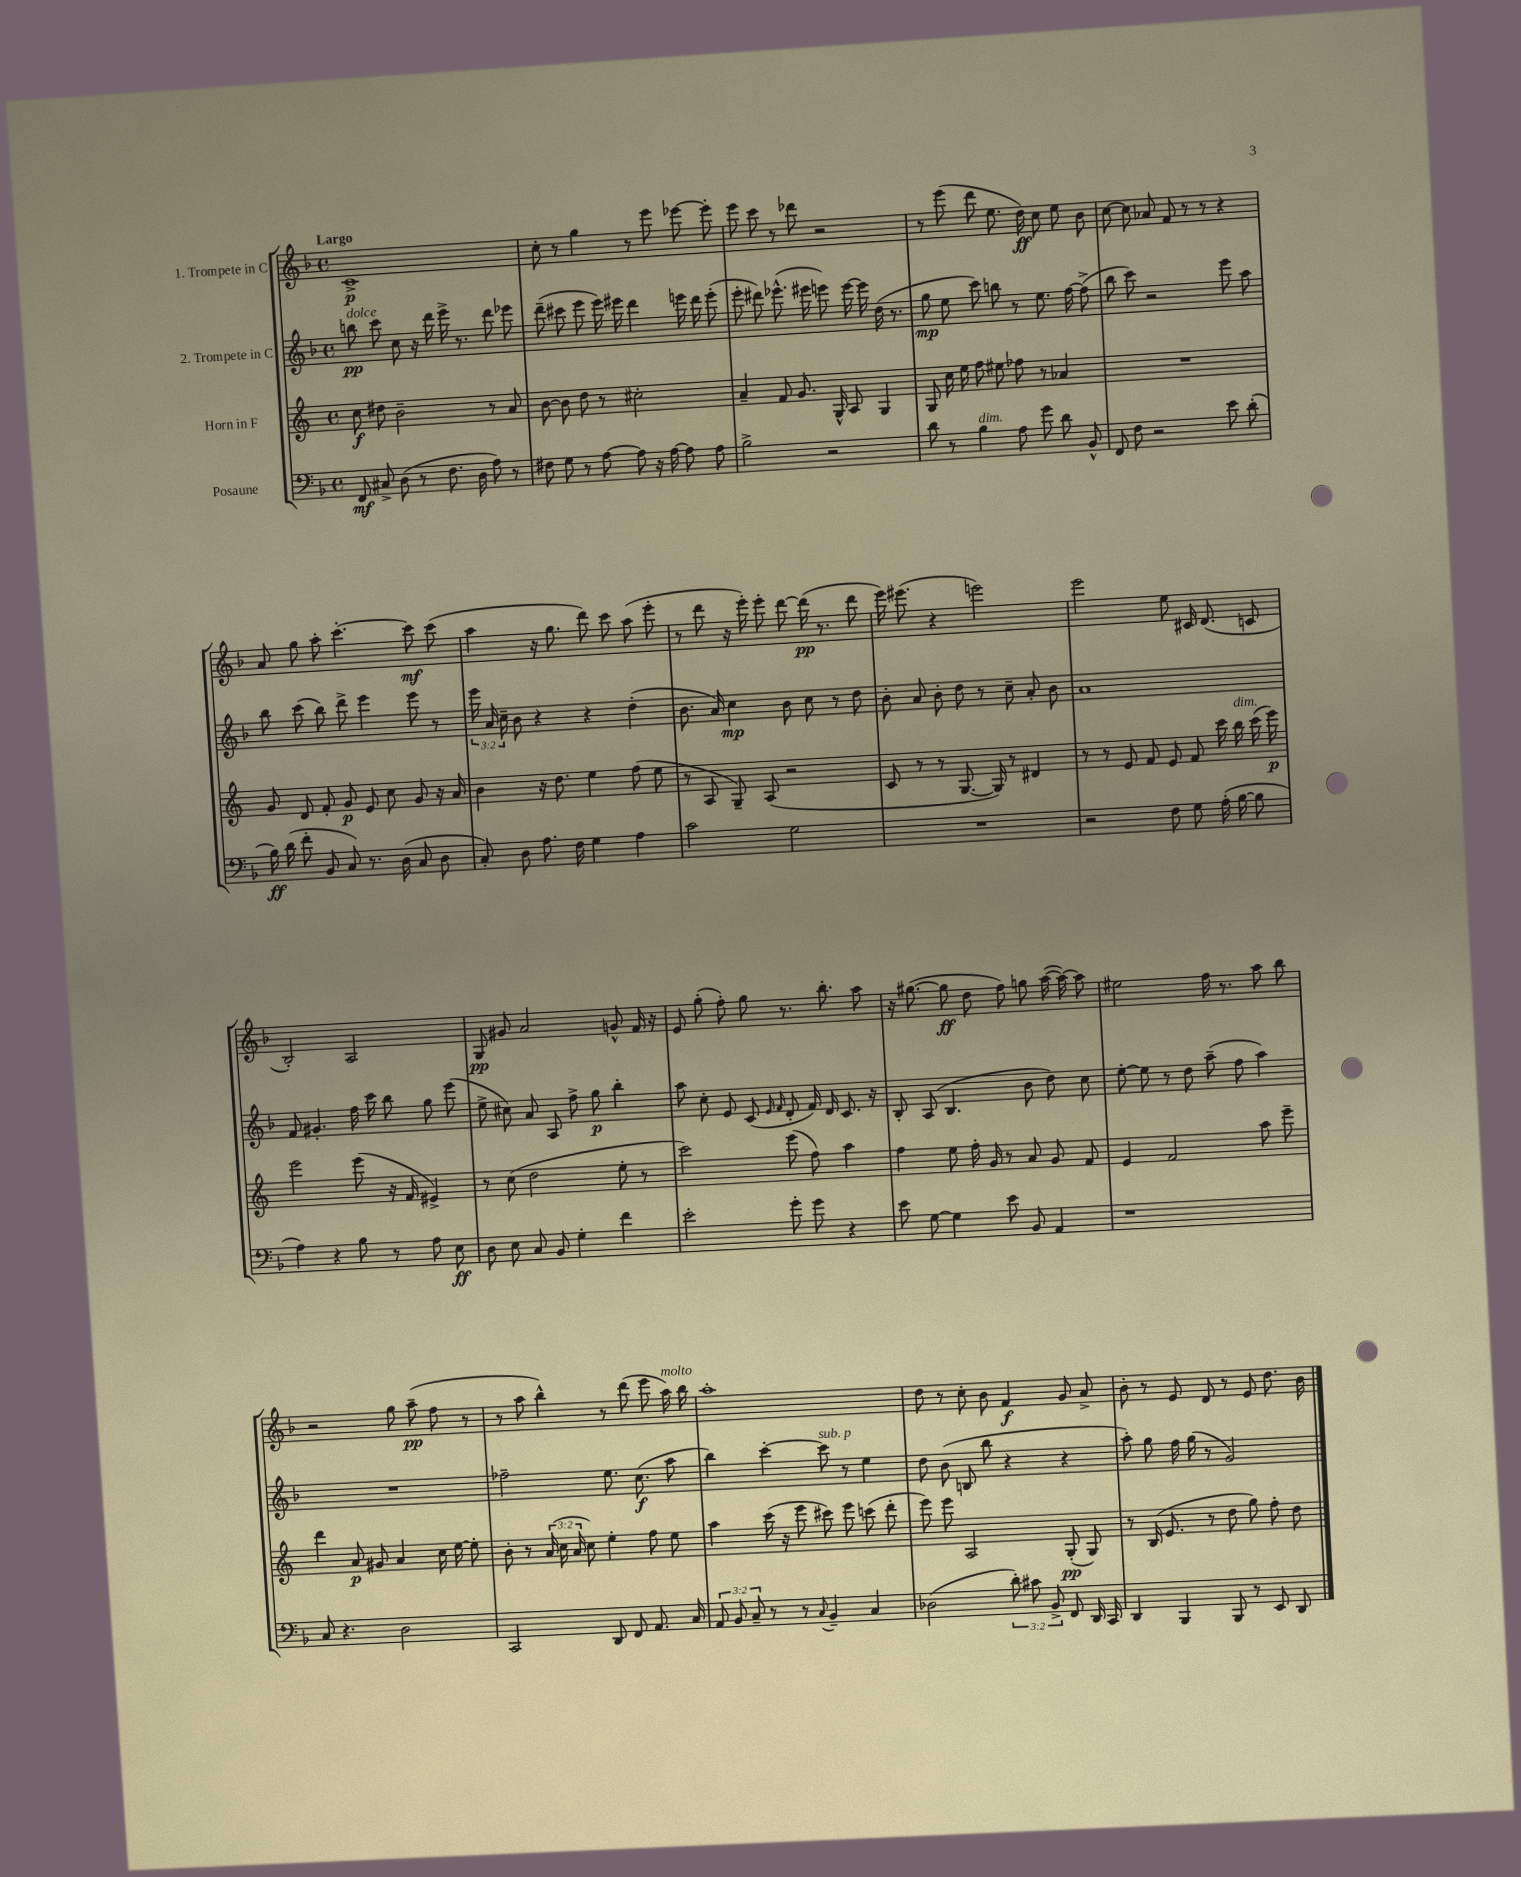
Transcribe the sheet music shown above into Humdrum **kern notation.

**kern	**dynam	**kern	**dynam	**kern	**dynam	**kern	**dynam
*part4	*part4	*part3	*part3	*part2	*part2	*part1	*part1
*staff4	*staff4	*staff3	*staff3	*staff2	*staff2	*staff1	*staff1
*I"Posaune	*	*I"Horn in F	*	*I"2. Trompete in C	*	*I"1. Trompete in C	*
*clefF4	*	*clefG2	*	*clefG2	*	*clefG2	*
*k[b-]	*	*k[]	*	*k[b-]	*	*k[b-]	*
*M4/4	*	*M4/4	*	*M4/4	*	*M4/4	*
*met(c)	*	*met(c)	*	*met(c)	*	*met(c)	*
=1	=1	=1	=1	=1	=1	=1	=1
!	!	!	!	!	!	!LO:TX:a:B:t=Largo	!
!	!	!	!	!LO:TX:a:i:t=dolce	!	!	!
8FF/	mf	8cc\	f	8bbn\	pp	1c^	p
8C#X^/	.	8dd#X\	.	8ccc\	.	.	.
(8D\	.	2b~\	.	8cc\	.	.	.
8r	.	.	.	16r	.	.	.
.	.	.	.	16ddd\	.	.	.
8.F\	.	.	.	16eee^\	.	.	.
.	.	.	.	8.r	.	.	.
16D\	.	.	.	.	.	.	.
8A\)	.	8r	.	8ddd\	.	.	.
8r	.	8a/	.	8eee-X\	.	.	.
=2	=2	=2	=2	=2	=2	=2	=2
8F#X\	.	[8b\	.	(8ddd~\	.	8cc'\	.
8G\	.	8b\]	.	8ccc#X\	.	8r	.
8r	.	8dd\	.	8eee\	.	4gg\	.
[8A\	.	8r	.	16eee\)	.	.	.
.	.	.	.	16eee#X\	.	.	.
8A\]	.	2cc#X'\	.	4ddd\	.	8r	.
16r	.	.	.	.	.	8eee\	.
[16A\	.	.	.	.	.	.	.
8A\]	.	.	.	16eeen\	.	[8eee-X\	.
.	.	.	.	16ddd\	.	.	.
8A\	.	.	.	(8eee'\	.	8eee-'\]	.
=3	=3	=3	=3	=3	=3	=3	=3
2B-^\	.	4a~/	.	8eee'\	.	8eee\	.
.	.	.	.	8ddd#X\)	.	8ccc\	.
.	.	8f/	.	(8.eee-X^^\	.	8r	.
.	.	8.g/	.	.	.	8ddd-X\	.
.	.	.	.	16eee#X\	.	.	.
2r	.	.	.	8eeen\)	.	2r	.
.	.	16G^^/	.	.	.	.	.
.	.	8A/	.	[16eee\	.	.	.
.	.	.	.	16eee\]	.	.	.
.	.	4G/	.	(16dd\	.	.	.
.	.	.	.	8.r	.	.	.
=4	=4	=4	=4	=4	=4	=4	=4
8d\	.	8G/	.	8gg\	mp	8r	.
8r	.	16cc\	.	8ee\	.	(8eee\	.
.	.	16ee\	.	.	.	.	.
!LO:TX:a:i:t=dim.	!	!	!	!	!	!	!
4B-\	.	8ff\	.	8ccc\)	.	8ddd\	.
.	.	8ee#X\	.	8bbn\	.	8.ee\	.
8A\	.	8ff-X\	.	8r	.	.	.
.	.	.	.	.	.	16dd\)	ff
8g\	.	8r	.	8.ee\	.	8cc\	.
8d\	.	4a-X/	.	.	.	8ee\	.
.	.	.	.	[16ff\	.	.	.
8BB-^^/	.	.	.	(8ff^\]	.	8b-\	.
=5	=5	=5	=5	=5	=5	=5	=5
8FF/	.	1r	.	8bb-\	.	[8cc\	.
8F\	.	.	.	8ccc\)	.	8cc\]	.
2r	.	.	.	2r	.	8a-X/	.
.	.	.	.	.	.	8f/	.
.	.	.	.	.	.	8r	.
.	.	.	.	.	.	8r	.
8e\	.	.	.	8eee\	.	4r	.
(8d'\	.	.	.	8aa\	.	.	.
!!LO:LB:g=z
=6	=6	=6	=6	=6	=6	=6	=6
16B-\)	ff	8g/	.	8bb-\	.	8a/	.
(16d\	.	.	.	.	.	.	.
8f'\	.	8d/	.	(8ccc\	.	8gg\	.
8BB-/	.	8f'/	.	8bb-\)	.	8aa'\	.
8C/)	.	8g/	p	8ddd^\	.	[4.ccc'\	.
8.r	.	8e/	.	4eee\	.	.	.
.	.	8cc\	.	.	.	.	.
(16D\	.	.	.	.	.	.	.
8C/	.	8g/	.	8eee\	.	8ccc\]	mf
8D\	.	16r	.	8r	.	(8ccc\	.
.	.	16a/	.	.	.	.	.
=7	=7	=7	=7	=7	=7	=7	=7
8C'/)	.	4b\	.	24eee\	.	4aa\	.
.	.	.	.	24a/	.	.	.
.	.	.	.	24cc~\	.	.	.
8D\	.	.	.	8b-\	.	.	.
8.A\	.	16r	.	4r	.	16r	.
.	.	8.dd\	.	.	.	8.gg\	.
16F\	.	.	.	.	.	.	.
4G\	.	4ee\	.	4r	.	8ddd\)	.
.	.	.	.	.	.	8ccc\	.
4A\	.	(8ff\	.	(4dd'\	.	(8aa\	.
.	.	8ee\	.	.	.	8eee'\	.
=8	=8	=8	=8	=8	=8	=8	=8
2c\	.	8r	.	8.b-\	.	8r	.
.	.	8A/	.	.	.	8ddd\	.
.	.	.	.	16a/)	.	.	.
.	.	8G~/)	.	4cc\	mp	16r	.
.	.	.	.	.	.	16eee'\)	.
.	.	(8A/	.	.	.	8eee'\	.
2G\	.	2r	.	8b-\	.	[8ddd\	.
.	.	.	.	8cc\	.	(16ddd\]	pp
.	.	.	.	.	.	8.r	.
.	.	.	.	8r	.	.	.
.	.	.	.	8dd\	.	8ddd\	.
=9	=9	=9	=9	=9	=9	=9	=9
1r	.	8c/	.	8b-'\	.	16eee\)	.
.	.	.	.	.	.	(8.eee#X\	.
.	.	8r	.	8a/	.	.	.
.	.	8r	.	8b-'\	.	4r	.
.	.	[8.G/	.	8dd\	.	.	.
.	.	.	.	8r	.	2eeen\)	.
.	.	16G/])	.	.	.	.	.
.	.	8r	.	8cc~\	.	.	.
.	.	4d#X/	.	8a'/	.	.	.
.	.	.	.	8b-\	.	.	.
=10	=10	=10	=10	=10	=10	=10	=10
2r	.	8r	.	1a	.	2eee\	.
.	.	8r	.	.	.	.	.
.	.	8e/	.	.	.	.	.
.	.	8f/	.	.	.	.	.
8F\	.	8e/	.	.	.	8ee\	.
8G\	.	8f/	.	.	.	16c#X/	.
.	.	.	.	.	.	(8.d/	.
(16A'\	.	16ccc\	.	.	.	.	.
!	!	!LO:TX:a:i:t=dim.	!	!	!	!	!
[16B-\	.	16bb\	.	.	.	.	.
8B-\]	.	(16ccc\	.	.	.	8cn/	.
.	.	16eee\)	p	.	.	.	.
!!LO:LB:g=z
=11	=11	=11	=11	=11	=11	=11	=11
4A\)	.	2eee\	.	8f/	.	2B-'/)	.
.	.	.	.	4.g#X'/	.	.	.
4r	.	.	.	.	.	.	.
8B-\	.	(8eee\	.	16ff\	.	2A/	.
.	.	.	.	16ccc\	.	.	.
8r	.	16r	.	8bb-\	.	.	.
.	.	16f/	.	.	.	.	.
8A\	.	4e#X^/)	.	8gg\	.	.	.
8E\	ff	.	.	(8eee\	.	.	.
=12	=12	=12	=12	=12	=12	=12	=12
8D\	.	8r	.	8ee^\	.	8G/	pp
8E\	.	(8cc\	.	8cc#X\)	.	8g#X/	.
8C/	.	2dd\	.	8a/	.	2a/	.
8BB-/	.	.	.	8A/	.	.	.
4G'\	.	.	.	8ff^\	.	.	.
.	.	.	.	8gg\	p	.	.
4f\	.	8ee'\	.	4bb-'\	.	8gn^^/	.
.	.	8r	.	.	.	16f/	.
.	.	.	.	.	.	16r	.
=13	=13	=13	=13	=13	=13	=13	=13
2e'\	.	2ccc\)	.	8aa\	.	8e/	.
.	.	.	.	8cc'\	.	(8gg'\	.
.	.	.	.	8e/	.	8ff'\)	.
.	.	.	.	(8c/	.	8gg\	.
.	.	.	.	16qqe/	.	.	.
.	.	.	.	16qqf/	.	.	.
8g'\	.	(8eee\	.	8d'/	.	8.r	.
8g\	.	8ff\)	.	16f/)	.	.	.
.	.	.	.	16d/	.	8.bb-'\	.
4r	.	4aa\	.	8.c/	.	.	.
.	.	.	.	.	.	8aa\	.
.	.	.	.	16r	.	.	.
=14	=14	=14	=14	=14	=14	=14	=14
8e\	.	4ff\	.	8B-'/	.	16r	.
.	.	.	.	.	.	([8.gg#X\	.
[8G\	.	.	.	(8A/	.	.	.
4G\]	.	8ee\	.	4.B-/	.	8gg#\]	ff
.	.	16ff'\	.	.	.	8dd\	.
.	.	16g/	.	.	.	.	.
8e\	.	8r	.	.	.	8ff\)	.
8BB-/	.	8a/	.	8b-\	.	8ggn\	.
4AA/	.	8g/	.	8dd\)	.	([16aa\	.
.	.	.	.	.	.	16aa\_)	.
.	.	8f/	.	8cc\	.	8aa\]	.
=15	=15	=15	=15	=15	=15	=15	=15
1r	.	4e/	.	[8ee'\	.	2ee#X\	.
.	.	.	.	8ee\]	.	.	.
.	.	2f/	.	8r	.	.	.
.	.	.	.	8dd\	.	.	.
.	.	.	.	(8aa~\	.	16ff\	.
.	.	.	.	.	.	8.r	.
.	.	.	.	8ff\	.	.	.
.	.	8aa\	.	4aa\)	.	8aa\	.
.	.	8eee~\	.	.	.	8bb-\	.
!!LO:LB:g=z
=16	=16	=16	=16	=16	=16	=16	=16
8C/	.	4ddd\	.	1r	.	2r	.
4.r	.	.	.	.	.	.	.
.	.	8a/	p	.	.	.	.
.	.	8g#X/	.	.	.	.	.
2D\	.	4a/	.	.	.	8gg\	.
.	.	.	.	.	.	(8aa~\	pp
.	.	16cc\	.	.	.	8ff\	.
.	.	[16ee\	.	.	.	.	.
.	.	8ee'\]	.	.	.	8r	.
=17	=17	=17	=17	=17	=17	=17	=17
2CC/	.	8b'\	.	2ff-X~\	.	8r	.
.	.	8r	.	.	.	8aa\	.
.	.	(24a/	.	.	.	4bb-^^\)	.
.	.	24cc\	.	.	.	.	.
.	.	24a/	.	.	.	.	.
.	.	8cc\)	.	.	.	.	.
8DD/	.	4ee'\	.	8.ee\	.	8r	.
8FF/	.	.	.	.	.	(8ddd\	.
.	.	.	.	(8.cc\	f	.	.
8.AA/	.	8ff\	.	.	.	8eee\	.
!	!	!	!	!	!	!LO:TX:a:i:t=molto	!
.	.	8ee\	.	8aa\	.	16aa\)	.
16C/	.	.	.	.	.	16bb-\	.
=18	=18	=18	=18	=18	=18	=18	=18
12AA/	.	4aa\	.	4bb-\)	.	1aa'	.
12BB-/	.	.	.	.	.	.	.
12C~/	.	.	.	.	.	.	.
8r	.	(16ccc\	.	[4ccc'\	.	.	.
.	.	16r	.	.	.	.	.
8r	.	8eee\	.	.	.	.	.
8qqC/	.	.	.	.	.	.	.
!	!	!	!	!LO:TX:a:i:t=sub. p	!	!	!
4BB-~/	.	8ccc#X\)	.	8ccc\]	.	.	.
.	.	8eee\	.	8r	.	.	.
4C/	.	(8cccn\	.	4ee\	.	.	.
.	.	8ddd'\	.	.	.	.	.
=19	=19	=19	=19	=19	=19	=19	=19
(2D-X\	.	8eee\)	.	8dd\	.	8dd\	.
.	.	8eee\	.	(8b-\	.	8r	.
.	.	2A/	.	8Bn/	.	8cc'\	.
.	.	.	.	8bb-\	.	8b-\	.
12d'\)	.	.	.	4r	.	4f/	f
12c#X\	.	.	.	.	.	.	.
12BB-^/	.	.	.	.	.	.	.
8FF/	.	(8G'/	pp	4r	.	8g/	.
16DD/	.	8G/)	.	.	.	8a^/	.
16CC/	.	.	.	.	.	.	.
=20	=20	=20	=20	=20	=20	=20	=20
4DD/	.	8r	.	8aa'\)	.	8b-'\	.
.	.	(16B/	.	8gg\	.	8r	.
.	.	8.e/	.	.	.	.	.
4BBB-/	.	.	.	16ff\	.	8e/	.
.	.	.	.	(16gg\	.	.	.
.	.	8r	.	8r	.	8d/	.
8BBB-/	.	8dd\	.	2g/)	.	8r	.
8r	.	8gg\)	.	.	.	8e/	.
8EE/	.	8ff'\	.	.	.	8.dd\	.
8DD/	.	8dd\	.	.	.	.	.
.	.	.	.	.	.	16b-\	.
==	==	==	==	==	==	==	==
*-	*-	*-	*-	*-	*-	*-	*-
